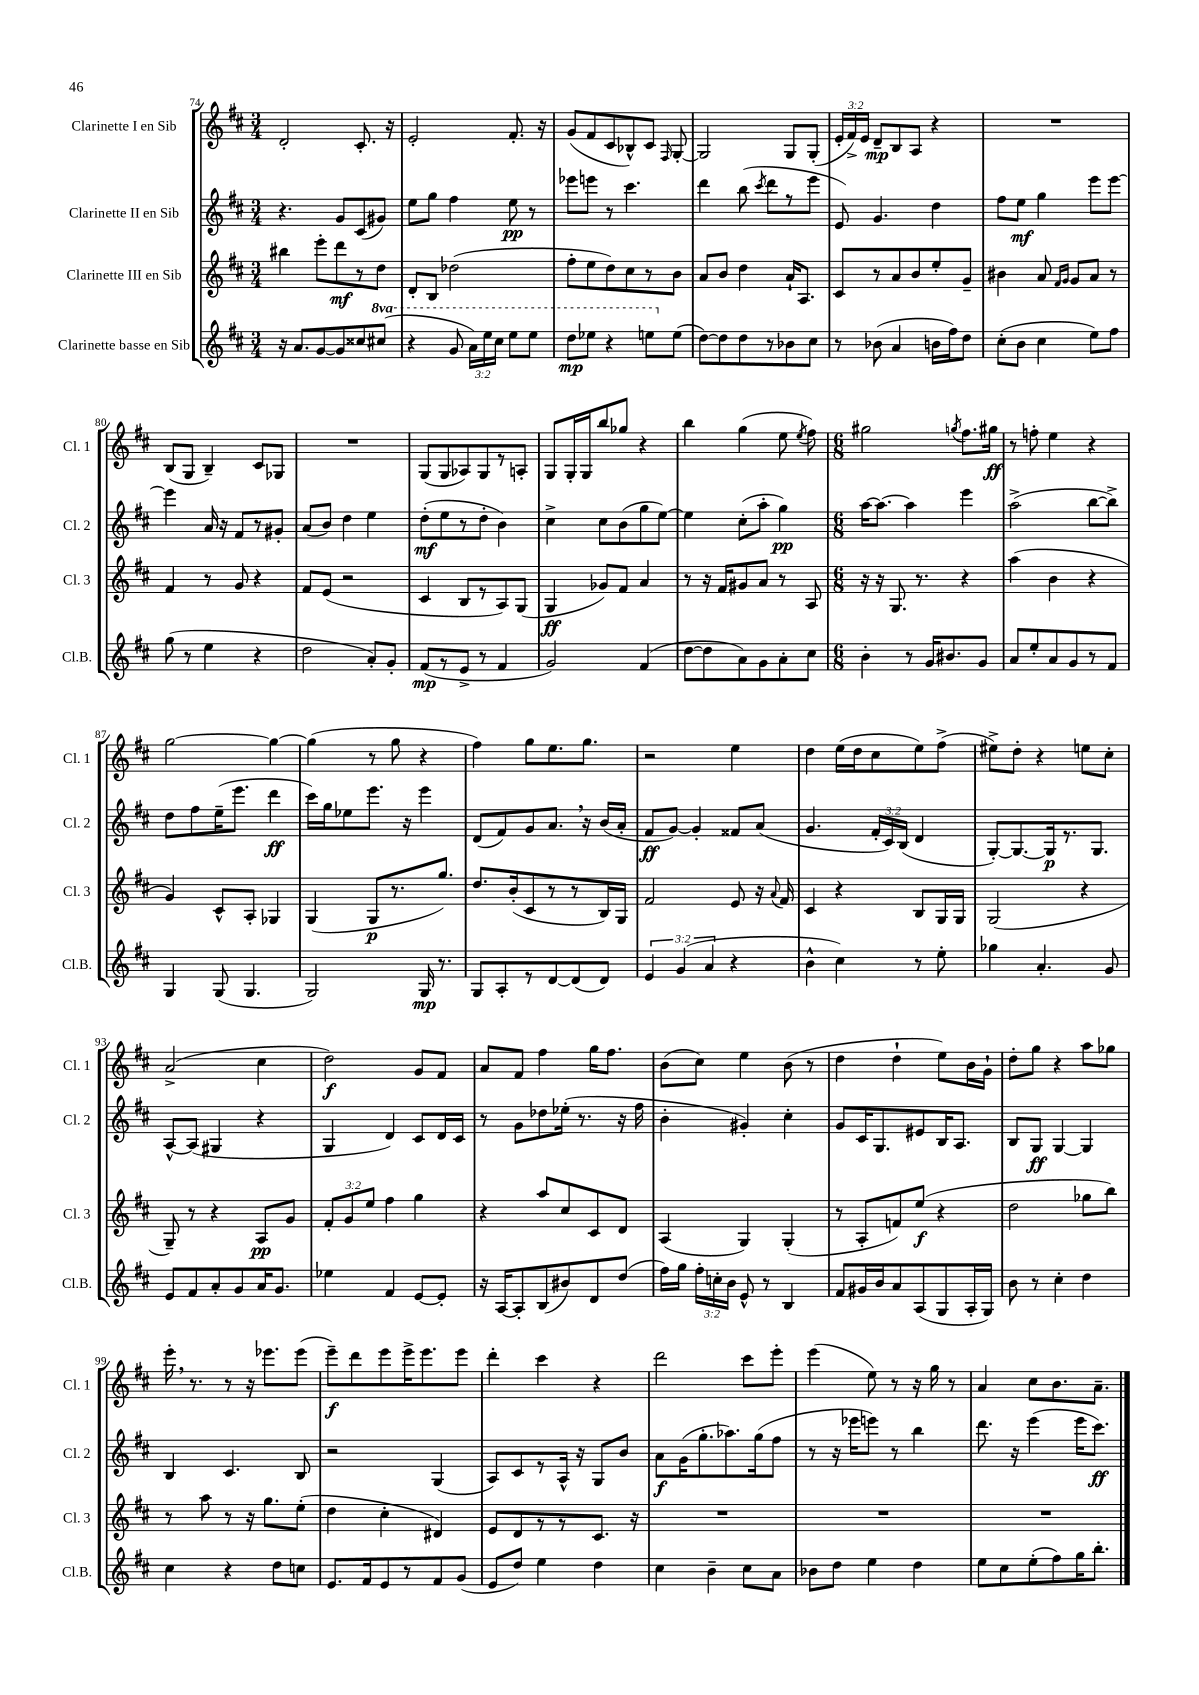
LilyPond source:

<<
\new StaffGroup <<
\new Staff = "s0" \with { instrumentName = "Clarinette I en Sib" shortInstrumentName = "Cl. 1" } {
    \clef treble \key d \major \numericTimeSignature \time 3/4 \override Staff.TupletNumber.text = #tuplet-number::calc-fraction-text
    \autoBeamOff d'2-. cis'8.-. r16 |
    e'2-. fis'8.-. r16 |
    g'8[( fis'8 cis'8 bes8-^) cis'8] \grace { fis16 } g8~-. |
    g2 g8[ g8]-.( |
    \tuplet 3/2 { e'16[-. fis'16->) e'16] } d'8[--\mp b8 a8] r4 |
    R2. |
    b8[( g8] b4--) cis'8[ ges8] |
    R2. |
    g8[( g8 aes8) g8 r8 a8]-. |
    g8[ g16-. g16 b''8 ges''8] r4 |
    b''4 g''4( e''8 \acciaccatura { e''8 } fis''8) |
    \numericTimeSignature \time 6/8 gis''2 \acciaccatura { g''8 } fis''8.[ gis''16]\ff |
    r8 f''8-. e''4 r4 |
    g''2~ g''4~ |
    g''4( r8 g''8 r4 |
    fis''4) g''8[ e''8. g''8.] |
    r2 e''4 |
    d''4 e''16[( d''16 cis''8 e''8) fis''8]->( |
    eis''8[->) d''8]-. r4 e''8[ cis''8]-. |
    a'2->( cis''4 |
    d''2\f) g'8[ fis'8] |
    a'8[ fis'8] fis''4 g''16[ fis''8.] |
    b'8[( cis''8]) e''4 b'8( r8 |
    d''4 d''4-! e''8[) b'16 g'16]-! |
    d''8[-. g''8] r4 a''8[ ges''8] |
    e'''16-. \breathe r8. r8 r16 ees'''8.[ ees'''8]( |
    e'''8[--\f) d'''8 e'''8 e'''16-> e'''8. e'''8] |
    d'''4-. cis'''4 r4 |
    d'''2 cis'''8[ e'''8]-. |
    e'''4( e''8) r8 r16 g''16 r8 |
    a'4 cis''8[ b'8. a'8.]-- \bar "|." |
}
\new Staff = "s1" \with { instrumentName = "Clarinette II en Sib" shortInstrumentName = "Cl. 2" } {
    \clef treble \key d \major \numericTimeSignature \time 3/4 \override Staff.TupletNumber.text = #tuplet-number::calc-fraction-text
    \autoBeamOff r4. g'8[ cis'8( gis'8]) |
    e''8[ g''8] fis''4 e''8\pp r8 |
    ees'''8[ e'''8] r8 cis'''4. |
    d'''4 b''8( \acciaccatura { cis'''8 } d'''8[ r8 e'''8] |
    e'8) g'4. d''4 |
    fis''8[ e''8]\mf g''4 e'''8[ e'''8]~ |
    e'''4 a'16 r16 fis'8[ r8 gis'8]-. |
    a'8[( b'8]) d''4 e''4 |
    d''8[-.\mf( e''8 r8 d''8]-. b'4) |
    cis''4-> cis''8[ b'8( g''8 e''8]~) |
    e''4 cis''8[-.( a''8]-. g''4\pp) |
    \numericTimeSignature \time 6/8 a''16[~ a''8.]~ a''4 e'''4 |
    a''2->( b''8[~ b''8]->) |
    d''8[ fis''8 e''16--( e'''8.] d'''4\ff |
    cis'''16[) g''16 ees''8 e'''8.] r16 e'''4 |
    d'8[( fis'8) g'8 a'8.] \breathe r16 b'16[( a'16]-. |
    fis'8[\ff g'8]~) g'4-. fisis'8[ a'8]( |
    g'4. \tuplet 3/2 { fis'16[-. cis'16) b16]( } d'4 |
    g8[~-.) g8.~ g16\p r8. g8.] |
    a8[~-^ a8]( gis4 r4 |
    g4 d'4) cis'8[ d'16 cis'16] |
    r8 g'8[ des''8 ees''16]-.( r8. r16 fis''16 |
    b'4-. gis'4-.) cis''4-. |
    g'8[ cis'16 g8. eis'8 b16 a8.] |
    b8[ g8]\ff g4~ g4 |
    b4 cis'4. b8 |
    r2 g4( |
    a8[) cis'8 r8 a16]-^ r16 g8[ b'8] |
    a'8[\f g'16( g''8.-. aes''8.) g''16( fis''8] |
    r8 r16 ees'''16[ e'''8]) r8 b''4 |
    d'''8. r16 e'''4( e'''16[ cis'''8.]\ff) \bar "|." |
}
\new Staff = "s2" \with { instrumentName = "Clarinette III en Sib" shortInstrumentName = "Cl. 3" } {
    \clef treble \key d \major \numericTimeSignature \time 3/4 \override Staff.TupletNumber.text = #tuplet-number::calc-fraction-text
    \autoBeamOff bis''4 e'''8[-. d'''8\mf r8 d''8] |
    d'8[-. b8] des''2( |
    fis''8[-. e''8 d''8) cis''8 r8 b'8] |
    a'8[ b'8] d''4 a'16[-! a8.] |
    cis'8[ r8 a'8 b'8 e''8-. g'8]-- |
    bis'4 a'8 \grace { fis'16[ g'16] } g'8[ a'8] r8 |
    fis'4 r8 g'8 r4 |
    fis'8[ e'8]( r2 |
    cis'4 b8[ r8 a8) g8]( |
    g4\ff ges'8[) fis'8] a'4 |
    r8 r16 fis'16[ gis'8 a'8] r8 a8 |
    \numericTimeSignature \time 6/8 r16 r16 g8. r8. r4 |
    a''4( b'4 r4 |
    g'4) cis'8[-^ a8]-. ges4 |
    g4( g8[\p r8. g''8.]) |
    d''8.[ b'16-.( cis'8 r8 r8 b16) g16] |
    fis'2 e'8 r16 \appoggiatura { a'8 } fis'16 |
    cis'4 r4 b8[ g16 g16] |
    g2( r4 |
    g8--) r8 r4 a8[\pp g'8] |
    \tuplet 3/2 { fis'8[-. g'8 e''8] } fis''4 g''4 |
    r4 a''8[ cis''8 cis'8 d'8] |
    a4( g4) g4-.( |
    r8 a8[-. f'8) e''8]\f( r4 |
    d''2 ges''8[ b''8]) |
    r8 a''8 r8 r16 g''8.[ e''8]-.( |
    d''4 cis''4-. dis'4) |
    e'8[ d'8 r8 r8 cis'8.] r16 |
    R2. |
    R2. |
    R2. \bar "|." |
}
\new Staff = "s3" \with { instrumentName = "Clarinette basse en Sib" shortInstrumentName = "Cl.B." } {
    \clef treble \key d \major \numericTimeSignature \time 3/4 \override Staff.TupletNumber.text = #tuplet-number::calc-fraction-text \set Staff.ottavationMarkups = #ottavation-simple-ordinals
    \autoBeamOff r16 a'8.[ g'8~ g'8 cisis''8 \ottava #1 cis'''!8]( |
    r4 g''8 \tuplet 3/2 { a''16[) e'''16 cis'''16] } e'''8[ e'''8] |
    d'''8[\mp ees'''8] r4 e'''8[ \ottava #0 e''8]( |
    d''8[~) d''8 d''8 r8 bes'8 cis''8] |
    r8 bes'8( a'4 b'16[ fis''16) d''8] |
    cis''8[-.( b'8] cis''4 e''8[) fis''8] |
    g''8( r8 e''4 r4 |
    d''2 a'8[-.) g'8]-. |
    fis'8[\mp( r8 e'8]-> r8 fis'4 |
    g'2) fis'4( |
    d''8[~ d''8 a'8) g'8 a'8-. cis''8] |
    \numericTimeSignature \time 6/8 b'4-. r8 g'16[ bis'8. g'8] |
    a'8[ e''8-. a'8 g'8 r8 fis'8] |
    g4 g8( g4. |
    g2) g16\mp r8. |
    g8[ a8-. r8 d'8~ d'8( d'8]) |
    \tuplet 3/2 { e'4 g'4( a'4 } r4 |
    b'4-^ cis''4) r8 e''8-. |
    ges''4 a'4.-. g'8 |
    e'8[ fis'8 a'8-. g'8 a'16 g'8.] |
    ees''4 fis'4 e'8[~ e'8]-. |
    r16 a16[~ a8-. b8( bis'8) d'8 d''8]( |
    fis''16[) g''16] \tuplet 3/2 { fis''16[-. c''16-. b'16] } e'8-^ r8 b4 |
    fis'8[ gis'16 b'16 a'8 a8( g8 a16-. g16]) |
    b'8 r8 cis''4-. d''4 |
    cis''4 r4 d''8[ c''8] |
    e'8.[ fis'16 e'8 r8 fis'8 g'8]( |
    e'8[ d''8]) e''4 d''4 |
    cis''4 b'4-- cis''8[ a'8] |
    bes'8[ d''8] e''4 d''4 |
    e''8[ cis''8 e''8-.( fis''8) g''16 b''8.]-. \bar "|." |
}
>>
>>
\layout { \context { \Score currentBarNumber = #74 } }
